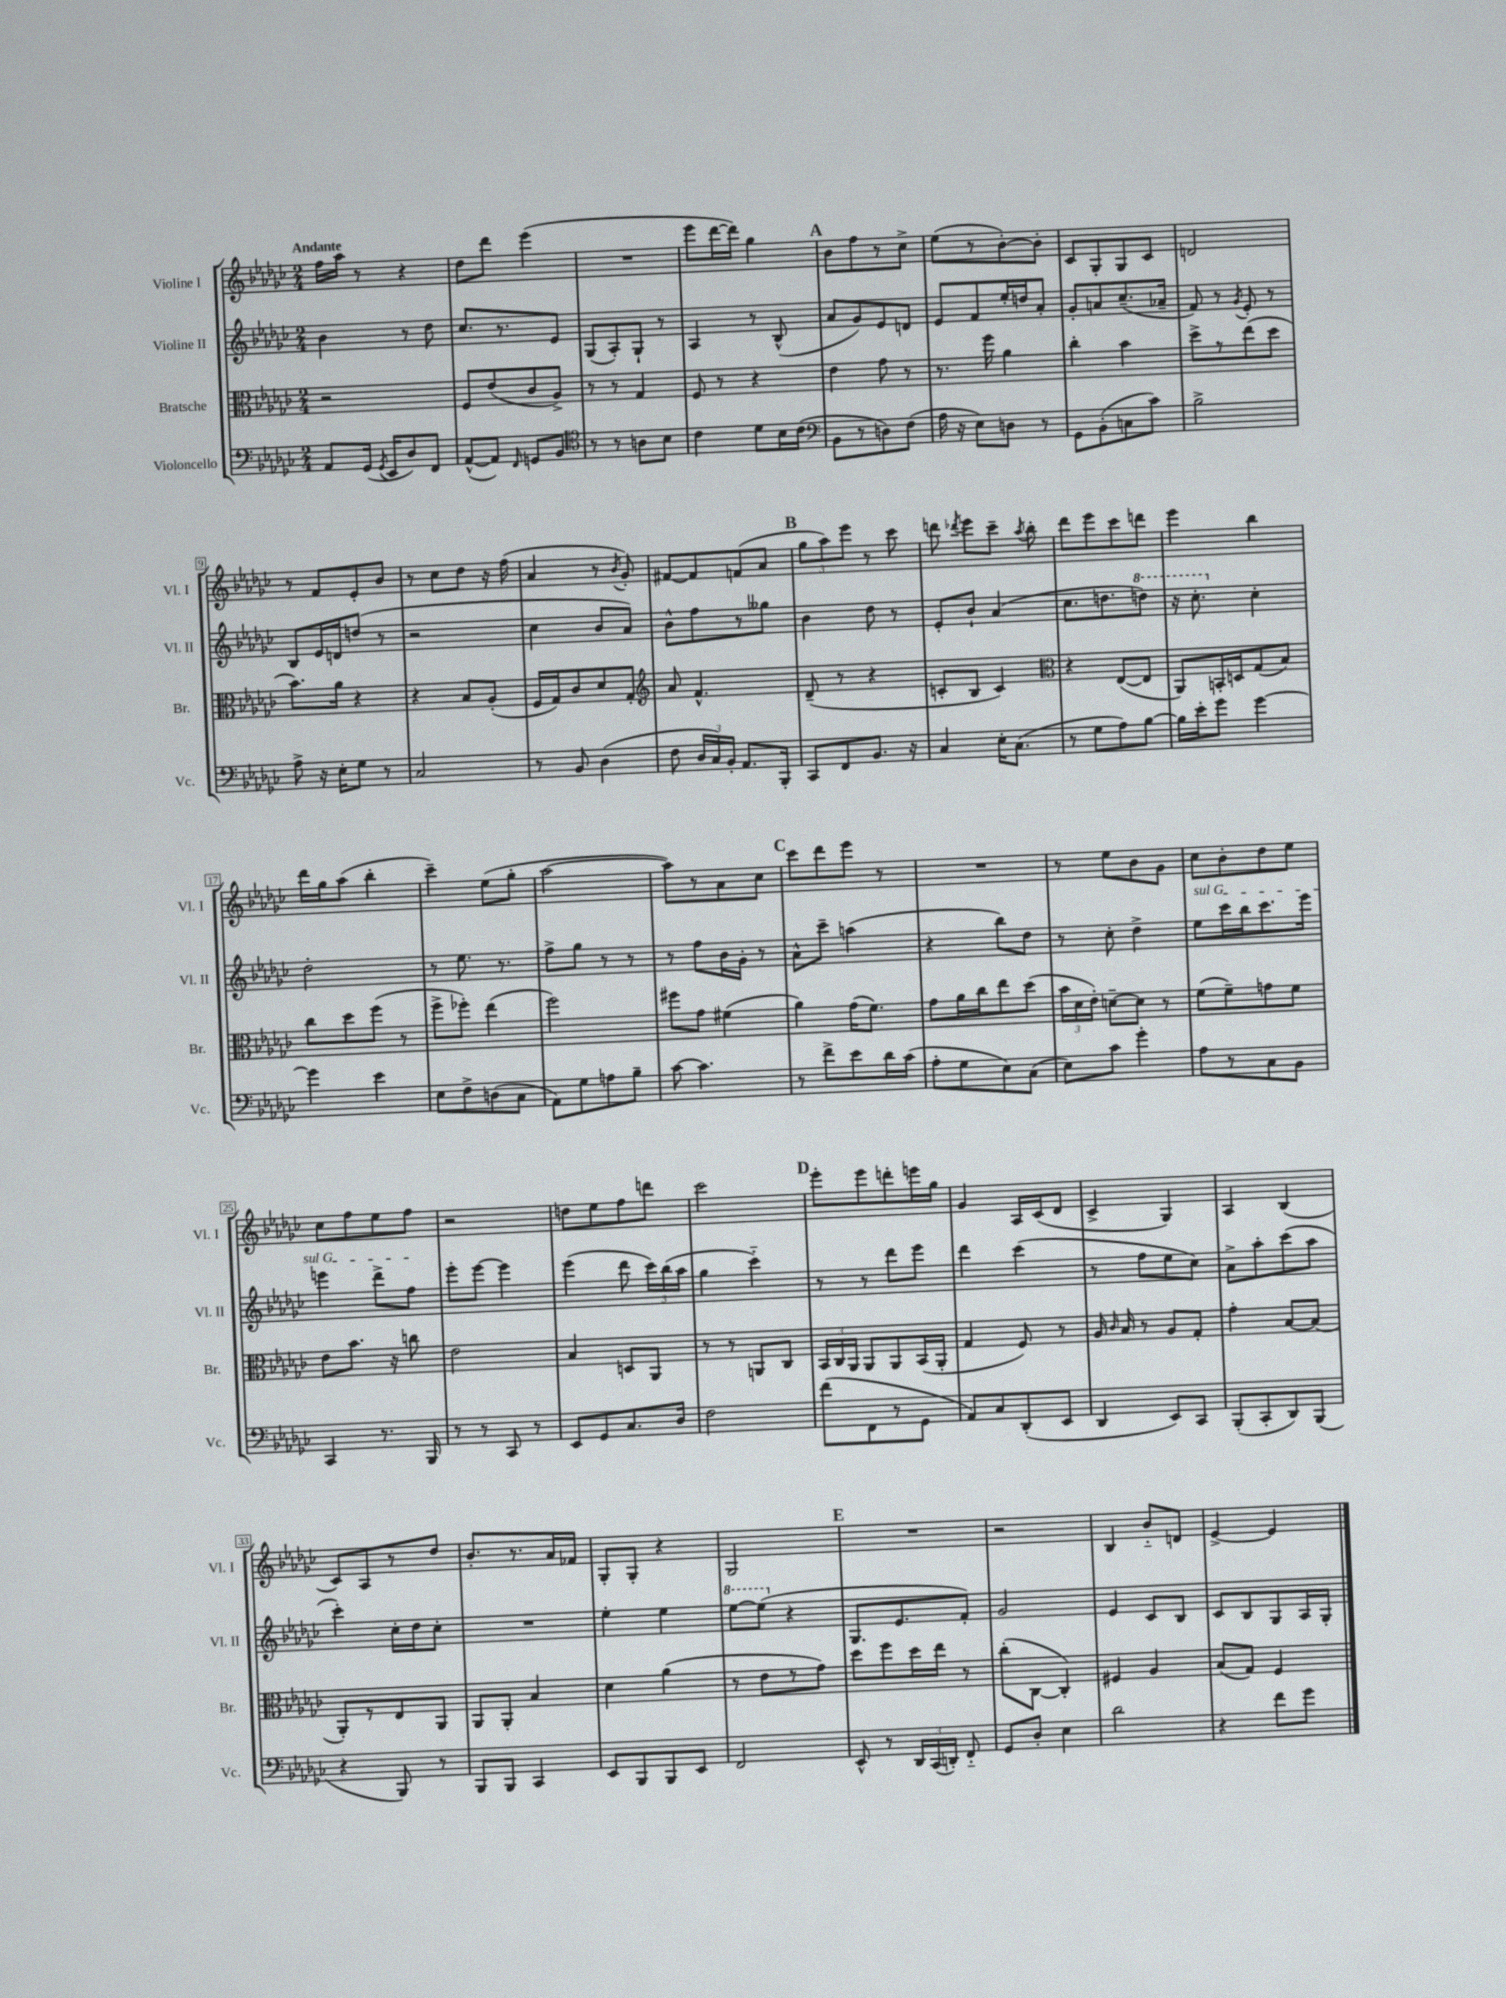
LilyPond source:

<<
\new StaffGroup <<
\new Staff = "s0" \with { instrumentName = "Violine I" shortInstrumentName = "Vl. I" } {
    \clef treble \key ges \major \numericTimeSignature \time 2/4 \tempo "Andante"
    \autoBeamOff f''16[ aes''16] r8 r4 |
    des''8[ des'''8] ees'''4( |
    R2 |
    ees'''8[ des'''16~ des'''16]) ges''4 |
    \mark \markup { \bold "A" } bes'8[ f''8 r8 ces''8]-> |
    ees''8[( r8 bes'8~-.) bes'8]-. |
    ces'8[ ges8-. ges8 ces'8] |
    d'2 |
    r8 f'8[ ees'8-. bes'8] |
    r8 ces''8[ des''8] r16 f''16( |
    aes'4 r8 \acciaccatura { bes'8 } ges'8-.) |
    fis'8[~ fis'8 f'8( aes'8] |
    \mark \markup { \bold "B" } \tuplet 3/2 { ges''8[ aes''8) ees'''8] } r8 ces'''8 |
    d'''8 \acciaccatura { des'''8 } ees'''8[ ces'''8]-- \acciaccatura { aes''8 } bes''8-. |
    des'''8[ ees'''8 ces'''8 d'''8] |
    ees'''4 bes''4 |
    des'''16[ ges''16 aes''8]( bes''4-. |
    ces'''4--) ees''8[( ges''8]-. |
    aes''2~ |
    aes''8[) r8 aes'8 ces''8] |
    \mark \markup { \bold "C" } ces'''8[ des'''8 ees'''8] r8 |
    R2 |
    r8 ees''8[ bes'8 ges'8] |
    ces''8[ bes'8-. des''8 ees''8] |
    ces''8[ f''8 ees''8 f''8] |
    r2 |
    d''8[ ees''8 f''8 d'''8] |
    ces'''2 |
    \mark \markup { \bold "D" } ees'''8[-. ees'''8 d'''8-. e'''16 ges''16] |
    ges'4 aes16[ ces'16( des'8] |
    ces'4-> ges4) |
    aes4 bes4( |
    ces'8[) aes8 r8 des''8] |
    bes'8.[-. r8. aes'16 fes'16] |
    ges8[-. ges8]-. r4 |
    ges2 |
    \mark \markup { \bold "E" } R2 |
    r2 |
    bes4 bes'8[-_ d'8] |
    ees'4~-> ees'4 \bar "|." |
}
\new Staff = "s1" \with { instrumentName = "Violine II" shortInstrumentName = "Vl. II" } {
    \clef treble \key ges \major \numericTimeSignature \time 2/4
    \autoBeamOff bes'4 r8 des''8 |
    ces''8.[ r8. ees'8] |
    ges8[( aes8-.) ges8]-! r8 |
    aes4 r8 bes8-^( |
    \mark \markup { \bold "A" } aes'8[ ges'8) ees'8 d'8] |
    ees'8[ f'8 ees''16-. d''16 aes'8]-. |
    ges'8[-. a'8 ces''8.--( aes'16]-- |
    f'8) r8 \acciaccatura { ges'8 } ees'8-. r8 |
    bes8[ ees'16 d'16 d''8]( r8 |
    r2 |
    ces''4 bes'8[ aes'8]) |
    bes'8[-^ f''8 r8 geses''8] |
    \mark \markup { \bold "B" } bes'4 des''8 r8 |
    ees'8[-. bes'8]-! aes'4( |
    ces''8.[ d''8. \ottava #1 d'''8]) |
    r16 ces'''8.-. \ottava #0 ces''4-. |
    des''2-. |
    r8 ees''8. r8. |
    f''8[-> ges''8] r8 r8 |
    r8 f''8[ bes'16 ges'16]-. r8 |
    \mark \markup { \bold "C" } aes'8[-^ ces'''8]-- a''4( |
    r4 bes''8[) des''8] |
    r8 ces''8-. des''4-> |
    \once \override TextSpanner.bound-details.left.text = \markup { \italic "sul G" } ees''8[\startTextSpan ces'''16 bes''16 ces'''8. ees'''16] |
    e'''4 des'''8[-> f''8]\stopTextSpan |
    ees'''8[-. ees'''8]~ ees'''4 |
    ees'''4( des'''8 \tuplet 3/2 { ces'''16[) bes''16( aes''16] } |
    ges''4 ces'''4-_) |
    \mark \markup { \bold "D" } r8 r8 des'''8[ ees'''8] |
    des'''4 ces'''4( |
    r8 f''8[ ees''8 ces''8]) |
    aes'8[-> aes''8-. ces'''8( aes''8] |
    ces'''4-.) ces''16[-. des''16 ces''8]-. |
    R2 |
    ees''4-. ees''4 |
    \ottava #1 ees'''8[~ ees'''8]( \ottava #0 r4 |
    \mark \markup { \bold "E" } ges8.[ ees'8. f'8]-.) |
    ges'2 |
    ees'4 ces'8[ bes8] |
    ces'8[ bes8 ges8 aes16 ges16]-. \bar "|." |
}
\new Staff = "s2" \with { instrumentName = "Bratsche" shortInstrumentName = "Br." } {
    \clef alto \key ges \major \numericTimeSignature \time 2/4
    \autoBeamOff r2 |
    f8[ ees'8( ces'8 aes8]->) |
    r8 r8 ges4 |
    f8 r8 r4 |
    \mark \markup { \bold "A" } ees'4 ges'8 r8 |
    r8. f''16 aes'4 |
    ces''4-. bes'4 |
    des''8[-> r8 ees''8( des''8] |
    bes'8.[) aes'16] r4 |
    r4 bes8[ aes8]-.( |
    f16[ ges16) ces'8 des'8 ges8]-. |
    \clef treble aes'8 f'4.-^ |
    \mark \markup { \bold "B" } des'8--( r8 r4 |
    c'8[-. bes8] c'4) |
    \clef alto r4 ees8[~( ees8] |
    aes,8[) b,16-. d16 ges8( bes8]) |
    ces''8[ des''8 f''8]( r8 |
    f''8[-> fes''8]-.) ees''4( |
    f''2) |
    fis''8[ ges'8] fis'4( |
    \mark \markup { \bold "C" } aes'4) ges'16[( f'8.]) |
    ges'8[ aes'16 ces''16 ees''8 des''8]( |
    \tuplet 3/2 { bes'16[ des'16 ees'16]-.) } d'8[~-- d'8] r8 |
    f'8[( f'8--) g'8 f'8] |
    ees'8[ bes'8.] r16 c''8 |
    ees'2 |
    bes4 d8[ aes,8] |
    r8 r8 a,8[ ces8] |
    \mark \markup { \bold "D" } \tuplet 3/2 { bes,16[ ces16 aes,16] } aes,8[ aes,8 bes,16( aes,16]-. |
    ges4 f8) r8 |
    aes16 \grace { ces'16 } bes16 r8 aes8[ ges8]-. |
    ges'4-. bes8[~ bes8]( |
    aes,8[-.) r8 ees8 aes,8] |
    aes,8[ aes,8]-. bes4 |
    des'4 aes'4( |
    r8 ees'8[ r8 ges'8]) |
    \mark \markup { \bold "E" } des''8[ f''8 des''16 ees''16] r8 |
    ces''8[-.( ces8]~ ces4-.) |
    fis4 aes4 |
    bes8[( ges8]) f4 \bar "|." |
}
\new Staff = "s3" \with { instrumentName = "Violoncello" shortInstrumentName = "Vc." } {
    \clef bass \key ges \major \numericTimeSignature \time 2/4
    \autoBeamOff aes,8[ ges,16]( \acciaccatura { ges,8 } ees,16[ des8) f,8] |
    aes,8[~-^( aes,8]) \grace { f,16 } g,8[ bes,8] |
    \clef tenor r8 r8 a8[ bes8] |
    ces'4 des'8[ bes16 ces'16]( |
    \mark \markup { \bold "A" } \clef bass bes,8[ r8 d8) f8]( |
    aes16 r16 ees8[) d8] r8 |
    ges,8[ bes,8-.( c8 ces'8]) |
    bes2-> |
    aes8-> r16 ees16[-. ges8] r8 |
    ces2 |
    r8 bes,8 des4( |
    f8 \tuplet 3/2 { des16[ ces16) bes,16]-. } aes,8.[ bes,,16]-. |
    \mark \markup { \bold "B" } ces,8[ f,8 bes,8.] r16 |
    ces4 ees16[-. ces8.]( |
    r8 ges8[ aes8) bes8]~ |
    bes16[ ees'16-. ges'8] ges'4~ |
    ges'4 ees'4 |
    ees8[ f8-> d8( ces8] |
    aes,8[) ges8 a8 bes8]-- |
    ces'8~ ces'4. |
    \mark \markup { \bold "C" } r8 f'8[-> ees'8 des'16 ces'16]( |
    aes8[-. ges8 ees8) ces8]( |
    ees8[) ces'8] ges'4-. |
    aes8[ r8 ces8 bes,8] |
    ces,4 r8. bes,,16 |
    r8 r8 ces,8 r8 |
    ees,8[ ges,8 ces8. des16] |
    f2 |
    \mark \markup { \bold "D" } f'8[( f,8 r8 ges,8] |
    aes,8[) ces8 des,8-.( ees,8] |
    des,4 ees,8[) ces,8] |
    bes,,8[-.( ces,8-. des,8) bes,,8]( |
    r4 bes,,8) r8 |
    bes,,8[ bes,,8] ces,4 |
    ees,8[ bes,,8 bes,,8 ees,8] |
    f,2 |
    \mark \markup { \bold "E" } ees,8-^ r8 \tuplet 3/2 { des,16[ ces,16( d,16]-.) } f,8-_ |
    ges,8[ des8]-. ees4 |
    des'2 |
    r4 f'8[ ges'8] \bar "|." |
}
>>
>>
\layout { \context { \Score \override BarNumber.stencil = #(make-stencil-boxer 0.1 0.3 ly:text-interface::print) } }
